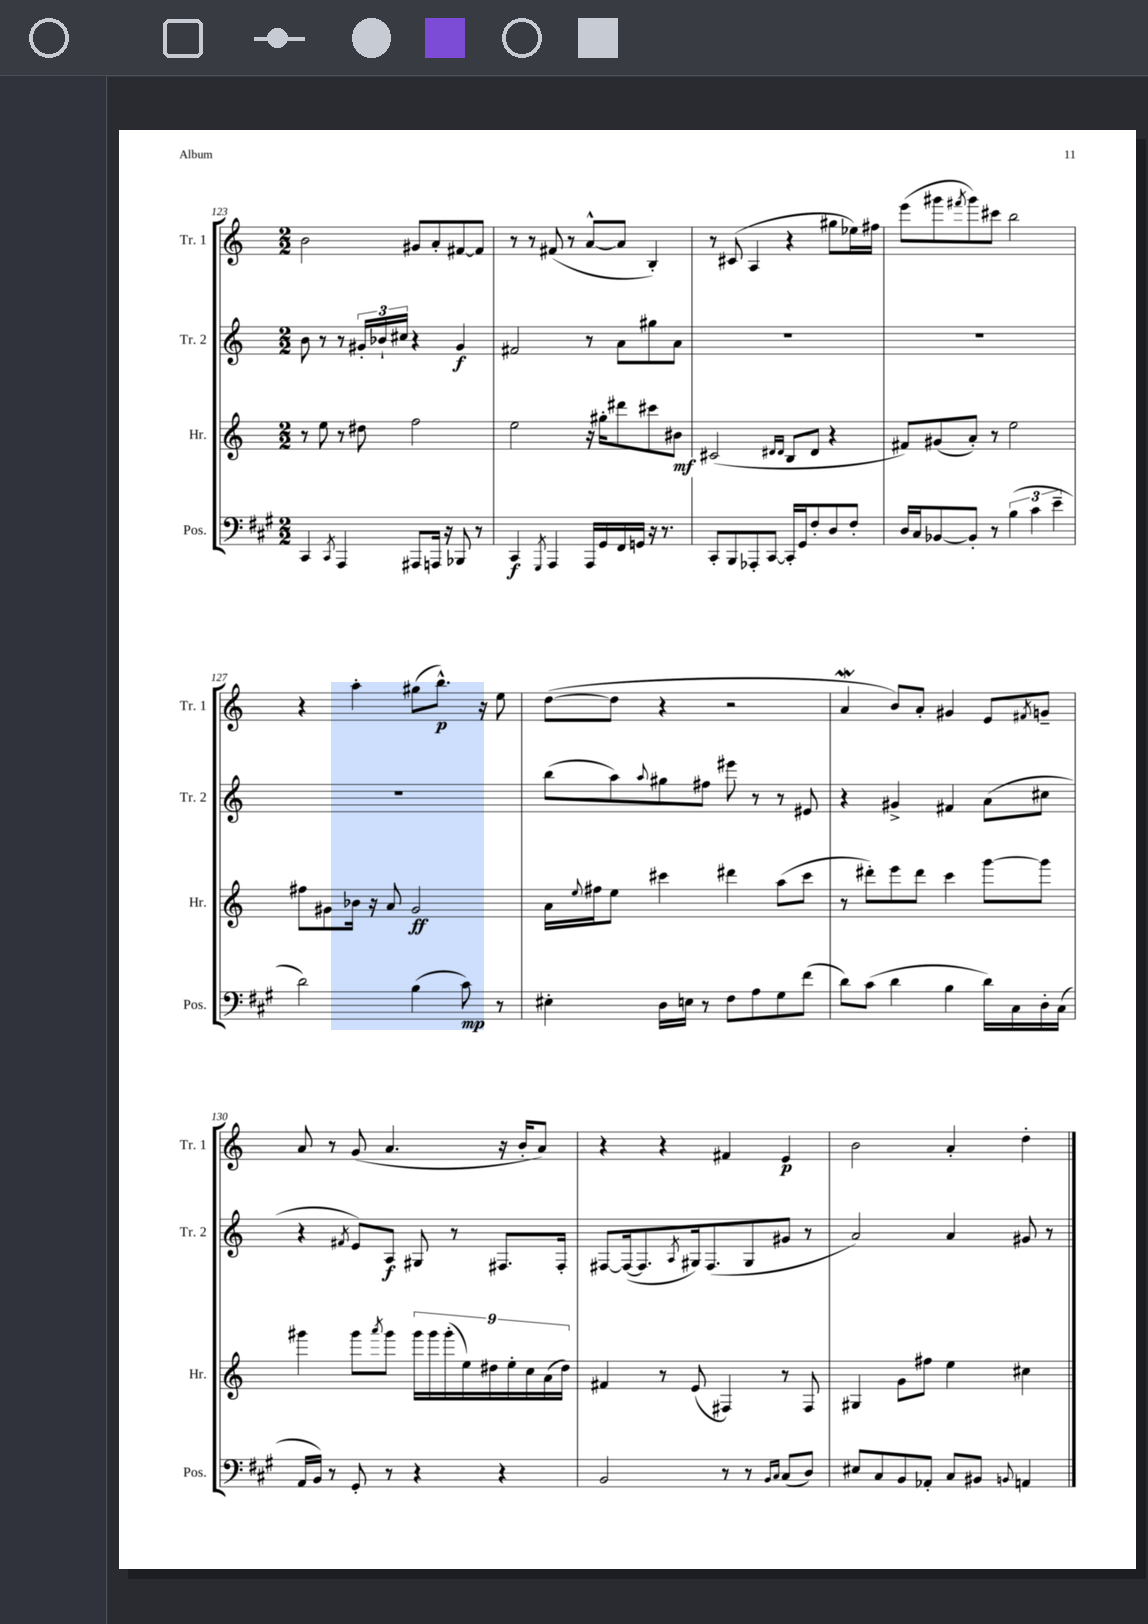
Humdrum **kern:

**kern	**kern	**kern	**kern
*staff4	*staff3	*staff2	*staff1
*clefF4	*clefG2	*clefG2	*clefG2
*k[f#c#g#]	*k[]	*k[]	*k[]
*M2/2	*M2/2	*M2/2	*M2/2
4CC#	8r	8b	2b
.	8ee	8r	.
8qCC#	.	.	.
4AAA	8r	8r	.
.	8dd#	24g#'	.
.	.	24b-`	.
.	.	24cc#	.
8AAA#	2ff	4r	8g#
16AAA	.	.	8a'
16r	.	.	.
8BBB-	.	4g#	[8f#
8r	.	.	8f#]
=	=	=	=
4CC#	2ee	2f#	8r
.	.	.	8r
8qGGG#	.	.	.
4AAA	.	.	(8f#
.	.	.	8r
16AAA	16r	8r	[8a^^
16GG#	16gg#'	.	.
16FF#	8ddd#	8a	8a]
16GG	.	.	.
16r	8ccc#	8gg#	4B')
8.r	.	.	.
.	8b#	8a	.
=	=	=	=
8CC#'	(2c#	1r	8r
8BBB	.	.	(8c#
8AAA-'	.	.	4A
[8CC#	.	.	.
.	16qqd#	.	.
.	16qqd#	.	.
16CC#']	8B	.	4r
16GG#	.	.	.
8F#'	8d#	.	.
8D	4r	.	8gg#
8F#'	.	.	16ee-)
.	.	.	16ff#
=	=	=	=
16D	8f#)	1r	(8eee
16C#	.	.	.
[8BB-	(8g#	.	8ggg#
.	.	.	8qfff#
8BB-']	8a')	.	8ggg#)
8r	8r	.	8ccc#
(6B	2ee	.	2bb
6c#	.	.	.
6e~	.	.	.
=	=	=	=
2d)	8ff#	1r	4r
.	8g#	.	.
.	16b-	.	4aa'
.	16r	.	.
.	8a	.	.
(4B	2g#	.	(8gg#
.	.	.	8.bb^^)
8c#)	.	.	.
.	.	.	16r
8r	.	.	8ee
=	=	=	=
4E#'	16a	(8bb	([8dd
.	8qqee	.	.
.	16ff#	.	.
.	8ee	8aa)	8dd]
.	.	8qqaa	.
16D	4ccc#	8gg#	4r
16E	.	.	.
8r	.	8ff#	.
8F#	4ddd#	8eee#	2r
8A	.	8r	.
8G#	(8aa	8r	.
(8f#	8ccc#	8e#	.
=	=	=	=
8d)	8r	4r	4a
(8c#	8ddd#')	.	.
4d	8eee	4g#^	8b)
.	8ddd#	.	8a'
4B	4ccc	4f#	4g#
16d)	[8ggg	(8a	8e
16C#	.	.	.
.	.	.	8qf#
16D'	8ggg]	8cc#	8g~
(16C#	.	.	.
=	=	=	=
16AA	4ggg#	4r	8a
16BB)	.	.	.
8r	.	.	8r
.	.	8qf#	.
8GG#'	8ggg#	8e)	(8g
.	8qaaa	.	.
8r	8ggg#	8A	4.a
4r	18ggg#	8G#	.
.	18ggg#	.	.
.	(18ggg#'	.	.
.	.	8r	.
.	18ee)	.	.
.	18dd#	.	.
4r	.	8.F#	16r
.	18ee'	.	.
.	.	.	16b'
.	18cc	.	.
.	.	.	8a)
.	(18a	.	.
.	.	16F#'	.
.	18dd#)	.	.
=	=	=	=
2BB	4f#	[8F#	4r
.	.	(16F#_	.
.	.	8.F#]	.
.	8r	.	4r
.	.	8qA	.
.	(8e	16G#)	.
.	.	(8.F#	.
8r	4F#)	.	4f#
8r	.	8G#	.
16qqBB	.	.	.
16qqC#	.	.	.
(8C#	8r	8g#	4e
8D)	8F#	8r	.
=	=	=	=
8E#	4G#	2a)	2b
8C#	.	.	.
8BB	8g	.	.
8AA-'	8ff#	.	.
8C#	4ee	4a	4a'
8BB#	.	.	.
8qqBB	.	.	.
4AA	4cc#	8g#	4dd'
.	.	8r	.
==	==	==	==
*-	*-	*-	*-
